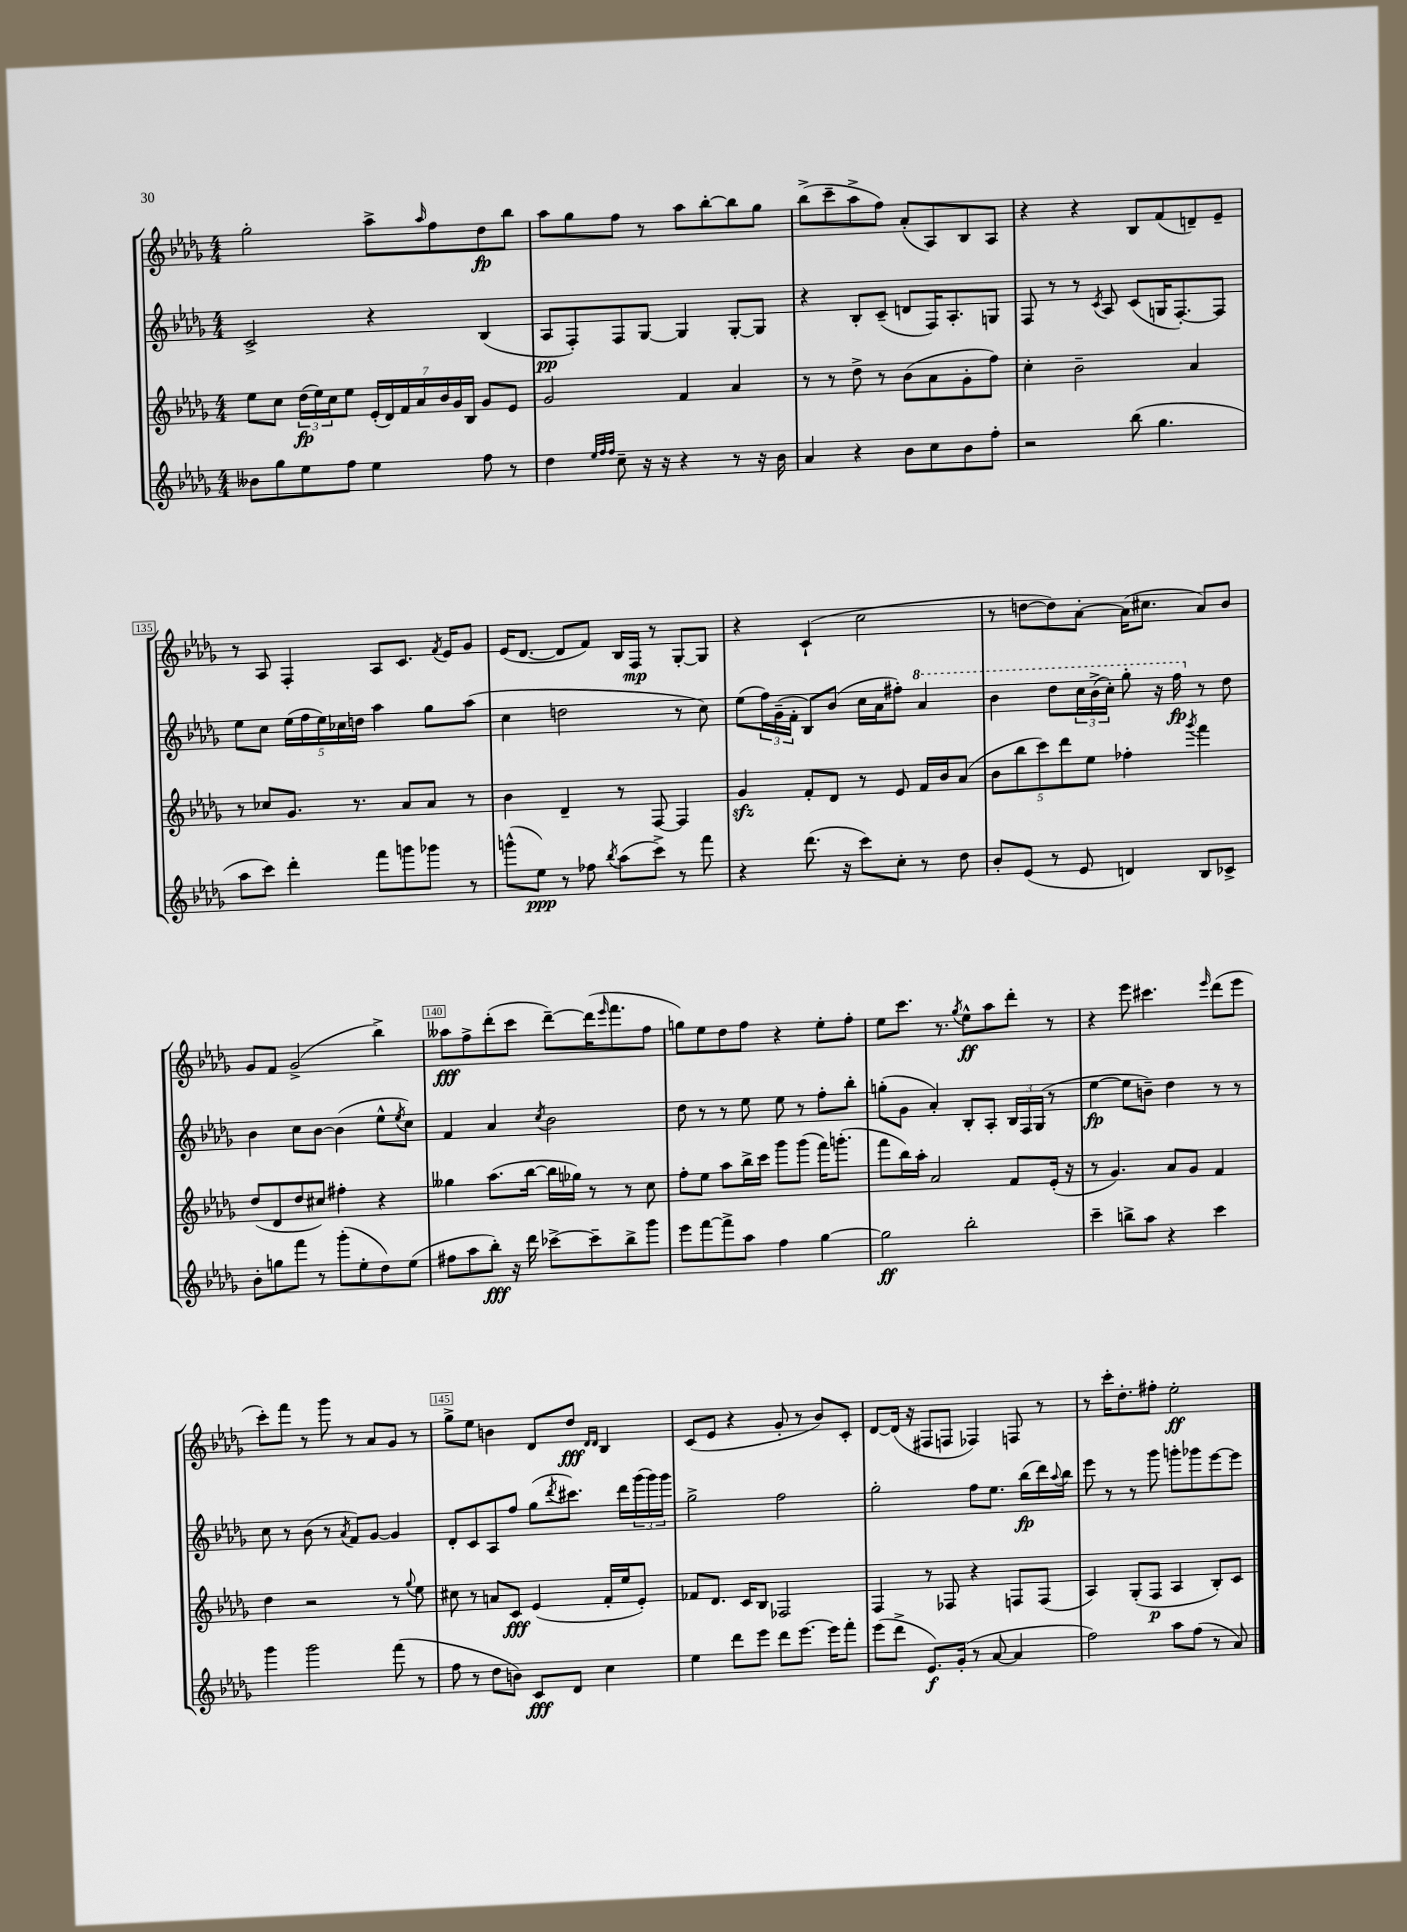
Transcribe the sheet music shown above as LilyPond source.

<<
\new StaffGroup <<
\new Staff = "s0" {
    \clef treble \key des \major \numericTimeSignature \time 4/4
    ges''2-. aes''8-> \grace { aes''16 } f''8 des''8\fp bes''8 |
    aes''8 ges''8 f''8 r8 aes''8 bes''8~-. bes''8 ges''8 |
    bes''8->( c'''8-- aes''8-> f''8) aes'8-.( aes8) bes8 aes8 |
    r4 r4 bes8 f'8( d'8--) ees'8-- |
    r8 aes8 f4-. aes8 c'8. \acciaccatura { f'8 } ees'16 ges'8 |
    ees'16( des'8.~ des'8 f'8) bes16 f16\mp r8 ges8~-. ges8 |
    r4 c'4-!( c''2 |
    r8 d''8~ d''8) aes'8~-. aes'16( cis''8. aes'8) bes'8 |
    ges'8 f'8 ges'2->( bes''4->) |
    aeses''8\fff f''8-> des'''8-.( c'''8 des'''8~--) des'''16( \grace { ees'''16 } f'''8. f''8 |
    g''8) ees''8 des''8 f''8 r4 ees''8-. f''8-. |
    ees''8 c'''8. r8. \acciaccatura { ges''8 } ees''8-^\ff aes''8 des'''8-. r8 |
    r4 ees'''8 cis'''4. \grace { ees'''16 } des'''8( ees'''8 |
    c'''8-.) f'''8 r8 ges'''8 r8 aes'8 ges'8 r8 |
    ges''8-> ees''8 b'4 des'8 des''8\fff \grace { des'16 des'16 } bes4 |
    c'8( ees'8 r4 ges'8-. r8 bes'8) c'8-. |
    des'8~ des'16( r16 fis8 f8 fes4) f8 r8 |
    r8 c'''16-. des''8.-. fis''8-. ees''2-.\ff \bar "|." |
}
\new Staff = "s1" {
    \clef treble \key des \major \numericTimeSignature \time 4/4
    c'2-> r4 bes4( |
    aes8\pp f8-.) f8 ges8~ ges4 ges8~-. ges8 |
    r4 bes8-. c'8--( d'8 f16) aes8.-. g8 |
    f8 r8 r8 \acciaccatura { c'8 } aes8 c'8( g16 f8.~-.) f8 |
    ees''8 c''8 \tuplet 5/4 { ees''16( f''16 ees''16) ces''16 d''16 } aes''4 ges''8 aes''8( |
    c''4 d''2 r8 c''8) |
    ees''8( \tuplet 3/2 { f''16) ges'16--( f'16-. } bes8) bes'8( c''16 aes'16 fis''8-.) \ottava #1 aes''4 |
    bes''4 des'''8 \tuplet 3/2 { c'''16 bes''16->( c'''16-.) } ges'''8-. r16 f'''16\fp \ottava #0 r8 des''8 |
    bes'4 c''8 bes'8~ bes'4( ees''8-^ \acciaccatura { ees''8 } c''8) |
    f'4 aes'4 \acciaccatura { c''8 } bes'2 |
    des''8 r8 r8 ees''8 ees''8 r8 f''8-. bes''8-. |
    g''8-.( ges'8 aes'4-.) bes8-. aes8-. \tuplet 3/2 { bes16 f16 ges16( } r8 |
    ees''4~\fp ees''8 b'8--) des''4 r8 r8 |
    c''8 r8 bes'8( r8 \acciaccatura { aes'8 } f'8) ges'8~ ges'4 |
    des'8-. c'8 aes8 f''8 ges''8( \acciaccatura { des'''8 } cis'''8.) des'''16 \tuplet 3/2 { ges'''16( ges'''16) ges'''16 } |
    ges''2-> f''2 |
    ges''2-. f''8 ees''8. bes''16\fp( des'''16) \appoggiatura { aes''8 } bes''16 |
    ees'''8 r8 r8 ges'''8 g'''8-. ges'''8 ees'''8~ ees'''8 \bar "|." |
}
\new Staff = "s2" {
    \clef treble \key des \major \numericTimeSignature \time 4/4
    ees''8 c''8 \tuplet 3/2 { des''16\fp( ees''16) c''16 } ees''8 \tuplet 7/4 { ees'16-.( des'16) f'16 aes'16 bes'16 ges'16 bes16 } ges'8 ees'8 |
    ges'2 f'4 aes'4 |
    r8 r8 des''8-> r8 bes'8( aes'8 ges'8-. f''8) |
    c''4-. bes'2-- aes'4 |
    r8 ces''8 ges'8. r8. aes'8 aes'8 r8 |
    bes'4 des'4-- r8 f8~ f4 |
    ges'4\sfz f'8-. des'8 r8 ees'8 f'16 bes'16 aes'8( |
    \tuplet 5/4 { bes'8 bes''8 c'''8) des'''8 ees''8 } fes''4-. \acciaccatura { ges'''8 } f'''4 |
    des''8( des'8 des''8 cis''8) fis''4-. r4 |
    geses''4 aes''8.( bes''16~ bes''16 ges''16) r8 r8 c''8 |
    f''8-. ees''8 aes''8 bes''16-> c'''16 ges'''8 ges'''8( f'''16) g'''8.-.( |
    f'''8 bes''16) aes''16-. aes'2 f'8 ees'16-.( r16 |
    r8 ges'4.) aes'8 ges'8 f'4 |
    des''4 r2 r8 \appoggiatura { ges''8 } ees''8 |
    cis''8 r8 a'8 c'8\fff ees'4( f'16-. ees''16 ees'8-.) |
    fes'8 des'8. c'16 bes8 fes2 |
    f4 r8 fes8 r4 f8 f8( |
    aes4) ges8-.( f8\p aes4 bes8-.) c'8 \bar "|." |
}
\new Staff = "s3" {
    \clef treble \key des \major \numericTimeSignature \time 4/4
    beses'8 ges''8 ees''8 f''8 ees''4 f''8 r8 |
    des''4 \grace { ees''32 f''32 f''32 } c''8-- r16 r16 r4 r8 r16 bes'16 |
    aes'4 r4 bes'8 c''8 bes'8 f''8-. |
    r2 bes''8( ges''4. |
    aes''8 c'''8) des'''4-. f'''8 g'''8 ges'''8 r8 |
    g'''8-^( ees''8\ppp) r8 fes''8 \acciaccatura { bes''8 } aes''8( c'''8->) r8 f'''8 |
    r4 des'''8.( r16 c'''8) c''8-. r8 des''8 |
    bes'8-. ees'8( r8 ees'8 d'4) bes8 ces'8-> |
    bes'8-. g''8 f'''8 r8 ges'''8-.( ees''8-. des''8) ees''8( |
    fis''8 aes''8 bes''8-.\fff) r16 des'''16 ces'''8~-> ces'''8-- bes''8-> ges'''8 |
    ees'''8 f'''8~ f'''8-> aes''8 f''4 ges''4~ |
    ges''2\ff bes''2-. |
    c'''4-- b''8-> aes''8 r4 c'''4 |
    ges'''4 ges'''2 f'''8( r8 |
    f''8 r8 des''8 b'8) c'8\fff des'8 c''4 |
    ees''4 des'''8 ees'''8 des'''8 ees'''8.~ ees'''16 f'''8-. |
    ees'''8( des'''8-> ees'8.\f) ges'16-.( r8 aes'8~ aes'4 |
    f''2) aes''8 f''8( r8 aes'8) \bar "|." |
}
>>
>>
\layout { \context { \Score currentBarNumber = #131 \override BarNumber.break-visibility = ##(#f #t #t) barNumberVisibility = #(every-nth-bar-number-visible 5) \override BarNumber.stencil = #(make-stencil-boxer 0.1 0.3 ly:text-interface::print) } }
